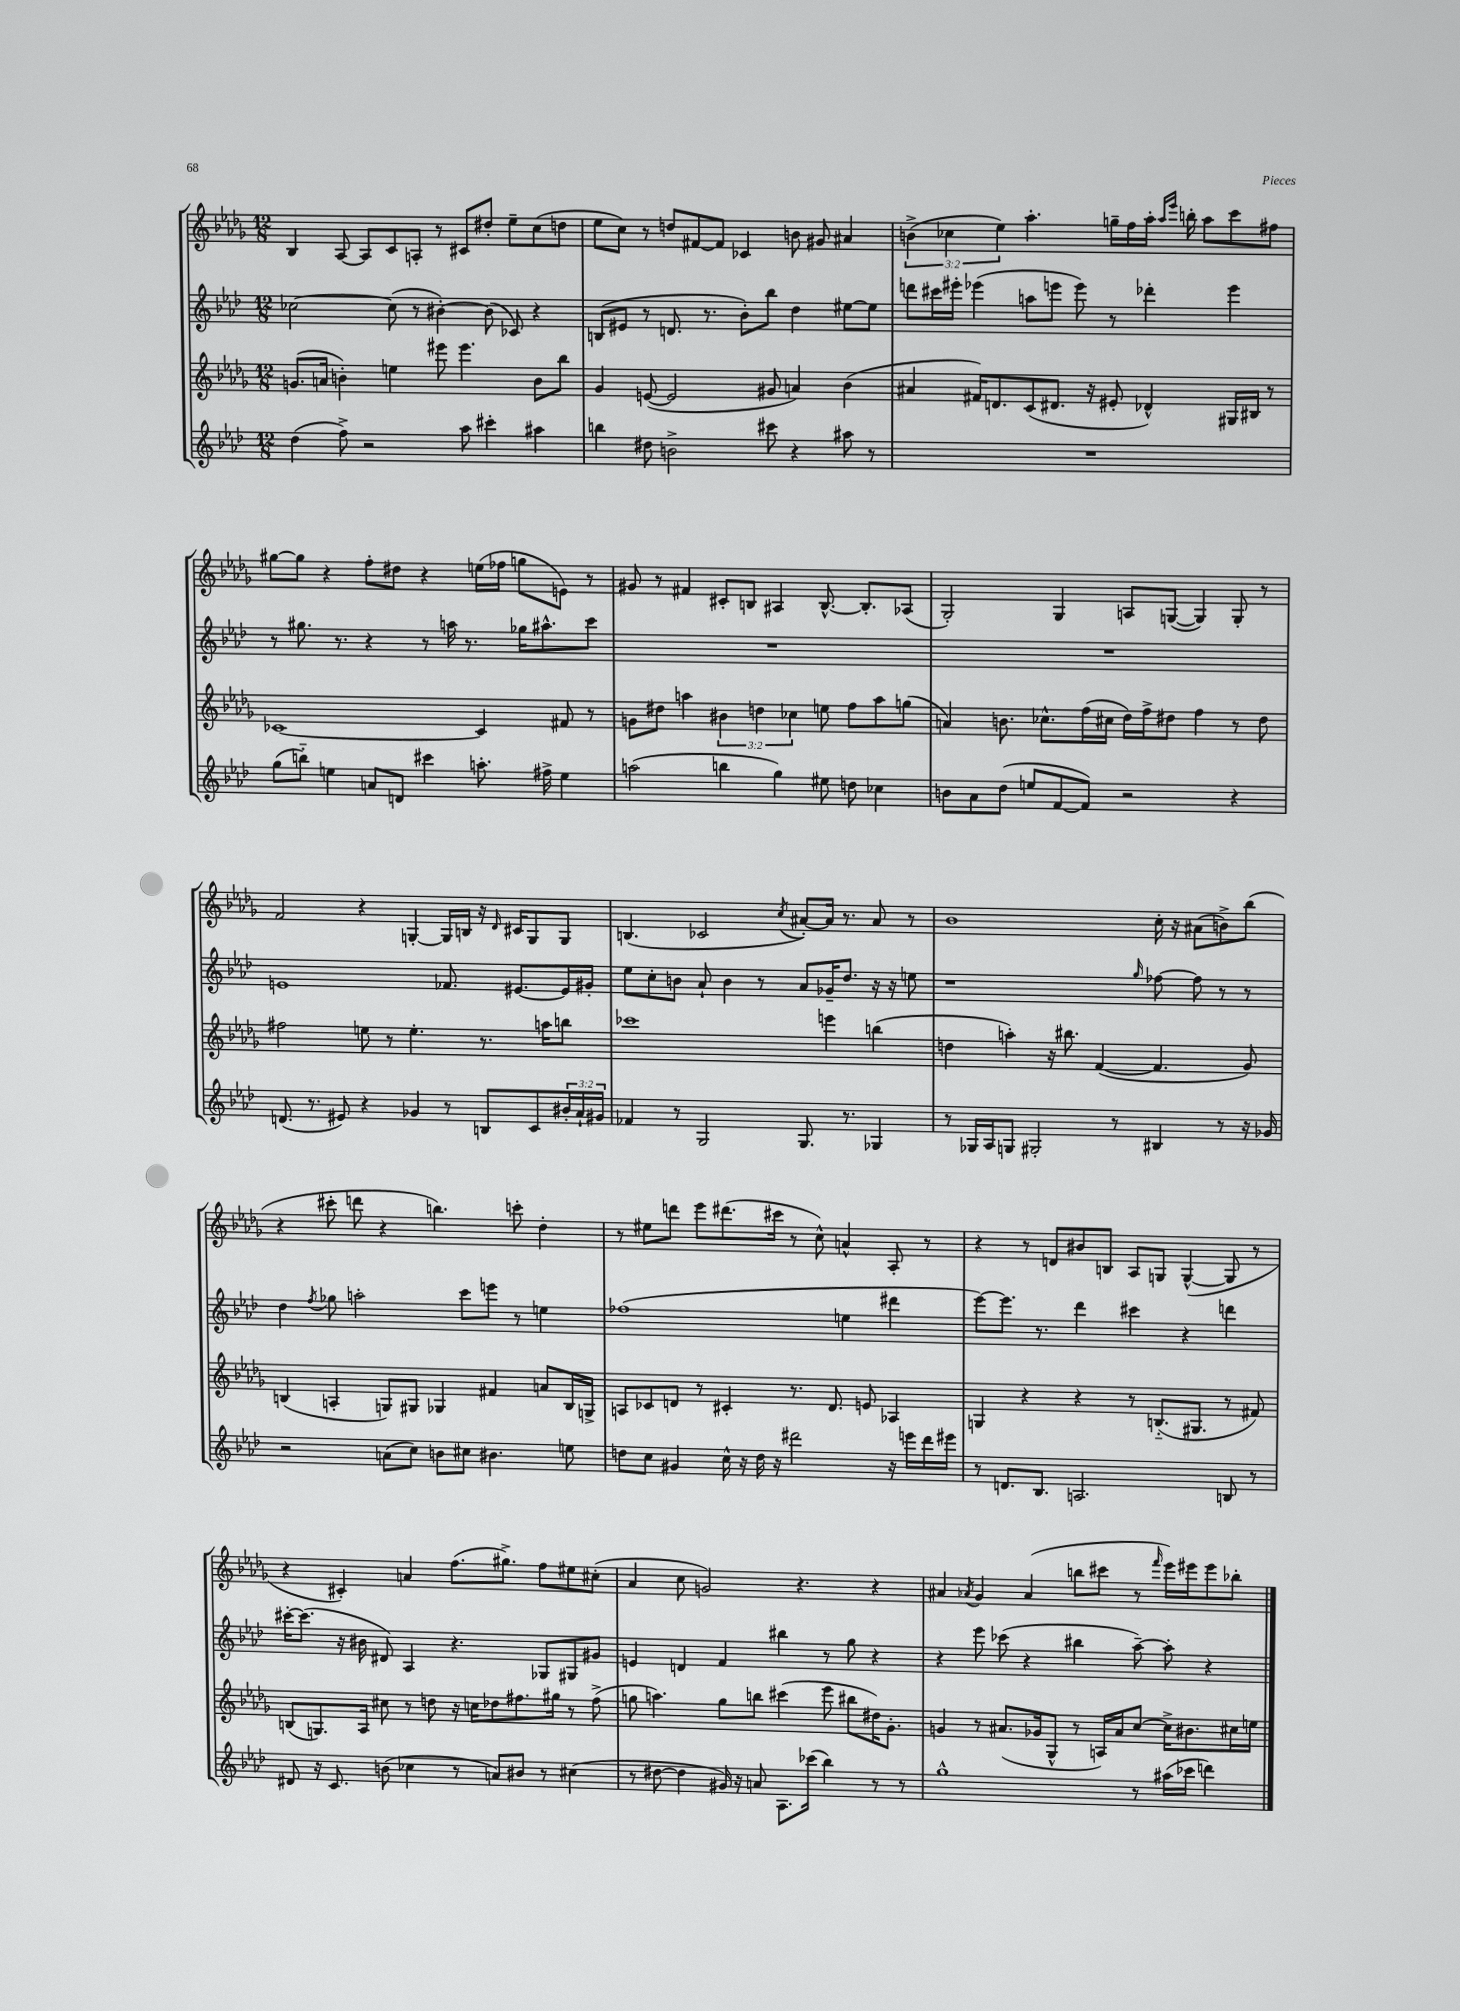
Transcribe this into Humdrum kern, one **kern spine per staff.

**kern	**kern	**kern	**kern
*staff4	*staff3	*staff2	*staff1
*clefG2	*clefG2	*clefG2	*clefG2
*k[b-e-a-d-]	*k[b-e-a-d-g-]	*k[b-e-a-d-]	*k[b-e-a-d-g-]
*M12/8	*M12/8	*M12/8	*M12/8
(4dd-	(8.g	[2cc-	4B-
.	16a	.	.
8ff^)	4b')	.	[8A-
2r	.	.	8A-]
.	4ee	(8cc-]	8c
.	.	8r	8A'
.	8eee#	[4b#')	8r
8aa-	4.eee#	.	8c#
4ccc#'	.	(8b#]	8dd#'
.	.	8c-)	8ee-~
4aa#	8b	4r	(8cc
.	8bb-	.	8dd
=	=	=	=
4bb	4g-	(8B	8ee-
.	.	8e#	8cc)
8dd#	([8e	8r	8r
2b^	2e]	8.d	8dd
.	.	.	[8f#
.	.	8.r	.
.	.	.	8f#]
.	.	8b-')	4c-
8ccc#	8g#	8bb-	.
4r	4a)	4dd-	8b
.	.	.	8g#
8aa#	(4b-	[8ee#	4a#
8r	.	8ee#]	.
=	=	=	=
1.r	4a#	8ddd	(6b^
.	.	16ccc#	.
.	.	.	6cc-
.	.	16eee#'	.
.	16f#)	(4eee-	.
.	8.d	.	.
.	.	.	6ee-)
.	(8c	8aa	4.aa-'
.	8.d#	8eee	.
.	.	8eee)	.
.	16r	.	.
.	8e#'	8r	16gg~
.	.	.	16ff
.	4d-^^)	4ddd-'	16aa-'
.	.	.	16qqaa-
.	.	.	16qqeee-
.	.	.	16bb'
.	.	.	8aa-
.	16G#	4eee	8ccc
.	16B#	.	.
.	8r	.	8ff#
=	=	=	=
(8gg	[1c-	8r	[8gg#
8bb'~)	.	8.gg#	8gg#]
4ee	.	.	4r
.	.	8.r	.
8a	.	4r	8ff'
8d	.	.	8dd#
4ccc#	.	8r	4r
.	.	16aa	.
.	.	8.r	.
8.aa'	4c-]	.	(16ee
.	.	.	16ff-
.	.	16gg-	8gg
16ff#^	.	8.aa#^^	.
4ee	8f#	.	8e)
.	8r	8ccc	8r
=	=	=	=
(2aa	8g	1.r	8g#
.	8dd#	.	8r
.	4aa	.	4f#
4bb	6b#	.	8c#'
.	.	.	8B
.	6dd	.	.
4gg)	.	.	4A#
.	6cc-	.	.
8ee#	8ee	.	[8.B^^
8dd	8ff	.	.
.	.	.	8.B']
4cc-	8aa	.	.
.	(8gg	.	(8A-
=	=	=	=
8b	4a)	1.r	2G-')
8a-	.	.	.
(8dd-	8.b	.	.
8ee	.	.	.
.	8.cc-^^	.	.
[8f	.	.	4G-
8f])	(16ff	.	.
.	16cc#	.	.
2r	16dd-)	.	8A
.	16ff^	.	.
.	8dd#	.	([8G
.	4ff	.	4G])
4r	8r	.	8G'
.	8dd#	.	8r
=	=	=	=
(8.d	2ff#	1e	2f
8.r	.	.	.
8e#)	.	.	.
4r	8ee	.	4r
.	8r	.	.
4g-	4.ee'	.	[4G'
8r	.	8.f-	16G]
.	.	.	16B
8B	8.r	.	16r
.	.	.	16qqd-
.	.	[8.e#	16c#
8c	.	.	8G
.	16aa	.	.
24b#'	8bb	16e#]	8G
24a-`	.	.	.
.	.	16g#'	.
24g#	.	.	.
=	=	=	=
4f-	1ccc-	8ee-	(4.B
.	.	8cc'	.
8r	.	8b	.
2G	.	8a-`	2c-
.	.	4b	.
.	.	8r	.
.	.	.	8qcc
8.G	.	8a-	[8a#')
.	4eee	16g-~	16a#]
8.r	.	8.dd-	8.r
4G-	(4bb	16r	8a#
.	.	16r	.
.	.	8ee	8r
=	=	=	=
8r	4dd	1r	1b-
16G-	.	.	.
16A-	.	.	.
8G	4aa')	.	.
2G#'	.	.	.
.	16r	.	.
.	8.bb#	.	.
.	([4f	.	.
8r	.	.	.
.	.	16qqgg	.
4B#	4.f]	[8ff-	16cc'
.	.	.	16r
.	.	8ff-]	(8a#
8r	.	8r	8b^)
16r	8g-)	8r	(8bb-
16g-	.	.	.
=	=	=	=
2r	(4B	4dd-	4r
.	.	8qff	.
.	4A'	8gg-	8ccc#'
.	.	2aa'	8ddd
(8a	8G)	.	4r
8cc)	8G#	.	.
8b	4G-	.	4.bb)
8cc#	.	8ccc	.
4.b#	4f#	8eee	.
.	.	8r	8ccc'
.	8a	4ee	4dd-'
8ee	16B	.	.
.	16G^	.	.
=	=	=	=
8dd	8A	(1ff-	8r
8cc	8c-	.	8ee#
4g#	8d	.	8ddd
.	8r	.	8eee-
16cc^^	4c#'	.	(8.ddd#
16r	.	.	.
16dd	.	.	.
16r	.	.	16ccc#
2ddd#	8.r	.	8r
.	.	.	8cc^^)
.	8.d	.	.
.	.	4ee	4a^^
.	8e	.	.
16r	4A-	4ddd#	8A-'
16eee	.	.	.
16ddd#	.	.	8r
16eee#	.	.	.
=	=	=	=
8r	4G	[8eee-)	4r
8.d	.	8.eee-]	.
.	4r	.	8r
8.B-	.	8.r	.
.	.	.	8d
2.A	4r	4ddd-	8b#
.	.	.	8B
.	8r	4ccc#	8A-
.	(8.B'~	.	8G
.	.	4r	([4G^^
.	8.G#	.	.
8B	8r	4ddd	8G]
8r	8f#)	.	8r
=	=	=	=
8d#	(8B	[16ccc#'	4r
.	.	(8.ccc#]	.
16r	8.G)	.	.
8.c	.	.	.
.	.	16r	4c#')
.	16A-	16b#	.
(8b	8cc#	8d#)	.
4cc-	8r	4A-	4a
.	8dd	.	.
8r	16r	4.r	(8.ff
.	16cc	.	.
8a)	8dd-	.	.
.	.	.	8.gg#^)
8b#	8.ff#	.	.
8r	.	8G-	8ff
.	16gg#	.	.
(4cc#	8r	8G#	8ee#
.	(8ff#^	8g#	(8cc#'
=	=	=	=
8r	8gg	4e	4a-
[8dd#	4.aa)	.	.
4dd#]	.	4d	8cc
.	.	.	2g)
16g#)	8gg	4f	.
16r	.	.	.
8a	8bb	.	.
8.A-	(4ccc#	4bb#	.
.	.	.	4.r
(16ccc-	.	.	.
4bb-)	8eee-	8r	.
.	8bb#	8gg	.
8r	16dd#)	4r	4r
.	8.g-'	.	.
8r	.	.	.
=	=	=	=
1gg^^	4g	4r	4a#
.	.	.	8qa-
.	8r	8eee-	4g-
.	(8.a#	(8ccc-	.
.	.	4r	(4a-
.	16g-	.	.
.	8G-^^	.	.
.	8r	4bb#	8bb
.	16A)	.	8ccc#
.	16a#	.	.
8r	[8cc	[8aa-~)	8r
.	.	.	16qqfff
(16aa#	16cc^]	8aa-']	16eee-)
16ccc-	8.b#	.	16eee#
4ddd)	.	4r	8eee#
.	16cc#	.	8bb-'
.	16ee	.	.
==	==	==	==
*-	*-	*-	*-
